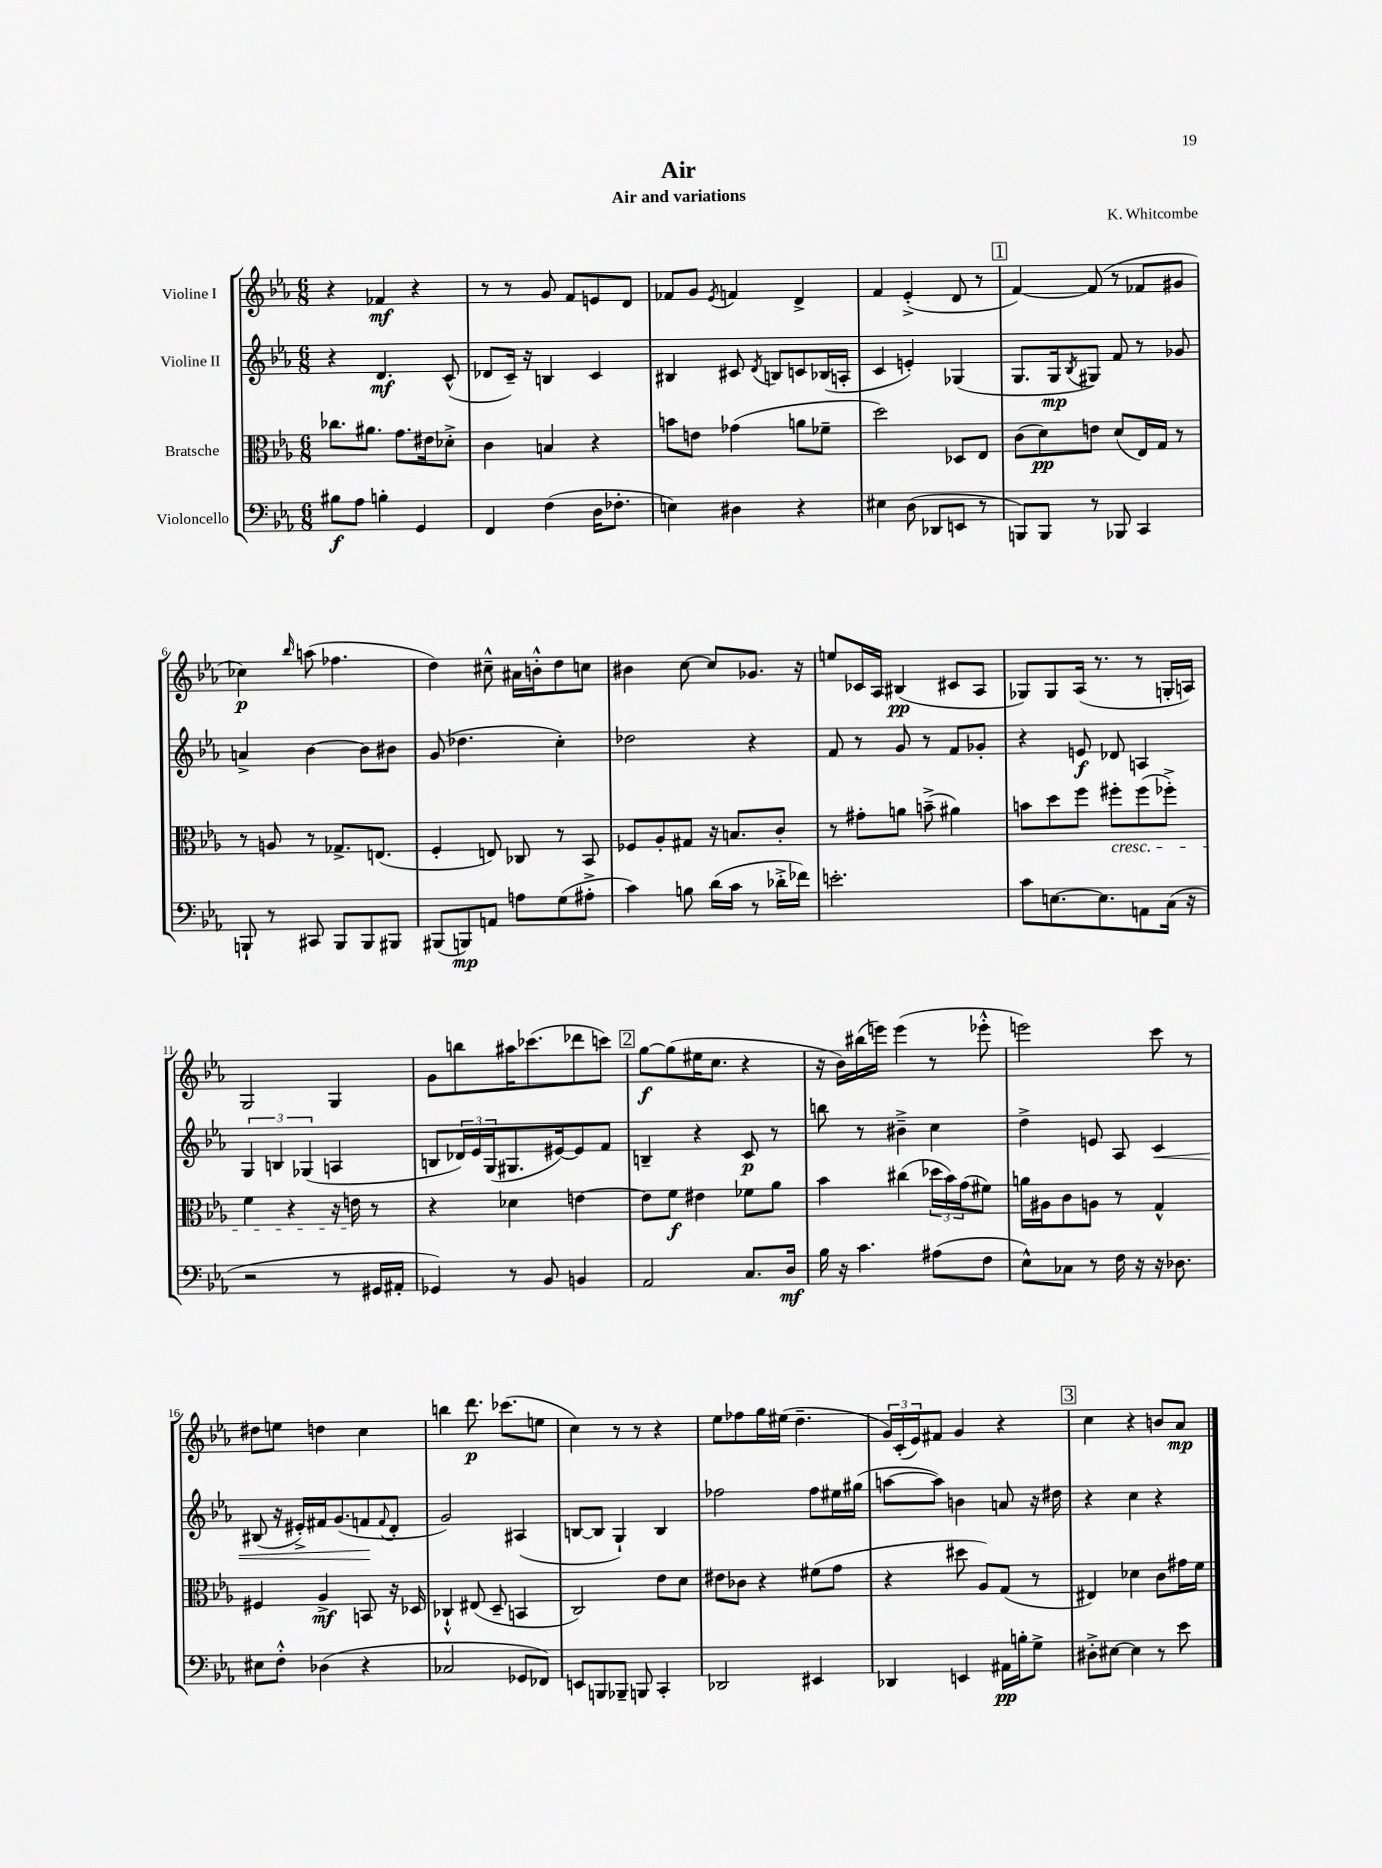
\header { title = "Air" composer = "K. Whitcombe" subtitle = "Air and variations" }
<<
\new StaffGroup <<
\new Staff = "s0" \with { instrumentName = "Violine I" } {
    \clef treble \key ees \major \numericTimeSignature \time 6/8
    r4 fes'4\mf r4 |
    r8 r8 g'8 f'8 e'8 d'8 |
    fes'8 g'8 \acciaccatura { ees'8 } f'4 d'4-> |
    f'4 ees'4-.->( d'8 r8 |
    \mark \markup { \box "1" } f'4~) f'8( r8 fes'8 gis'8 |
    ces''4\p) \grace { bes''16 } a''8( fes''4. |
    d''4) cis''8---^ ais'16 b'16-.-^ d''8 c''8 |
    bis'4 c''8~ c''8 ges'8. r16 |
    e''8 ces'16 aes16 bis4\pp( cis'8 aes8 |
    ges8) ges8 aes16( r8. r8 g16-. a16) |
    g2 g4 |
    g'8 b''8 ais''16 ces'''8.( des'''8 c'''8) |
    \mark \markup { \box "2" } g''8~\f g''8( eis''16 c''8. r4 |
    r16 bes'16) bis''16( e'''16) e'''4( r8 ees'''8-.-^ |
    e'''2) c'''8 r8 |
    dis''8 e''8 d''4 c''4 |
    b''4 d'''8.\p ces'''8.( e''8 |
    c''4) r8 r8 r4 |
    ees''8 fes''8 g''16 eis''16( d''4.-- |
    \tuplet 3/2 { g'16) c'16-.( ees'16) } fis'8 g'4 r4 |
    \mark \markup { \box "3" } c''4 r4 b'8 aes'8\mp \bar "|." |
}
\new Staff = "s1" \with { instrumentName = "Violine II" } {
    \clef treble \key ees \major \numericTimeSignature \time 6/8
    r4 d'4.\mf c'8-^( |
    des'8 c'16--) r16 b4 c'4 |
    bis4 cis'8 \acciaccatura { d'8 } b8 c'8 bes16( a16-. |
    c'4 e'4-.) ges4( |
    \mark \markup { \box "1" } g8. g16\mp \acciaccatura { bes8 } gis8) f'8 r8 ges'8 |
    a'4-> bes'4~ bes'8 bis'8 |
    g'8( des''4. c''4-.) |
    des''2 r4 |
    f'8 r8 g'8 r8 f'8 ges'8-. |
    r4 e'8\f des'8 a4 |
    \tuplet 3/2 { g4 b4 ges4( } a4 |
    b8 \tuplet 3/2 { des'16) ees'16 g16( } gis8. eis'16~) eis'8 f'8 |
    \mark \markup { \box "2" } b4-- r4 c'8\p r8 |
    b''8 r8 bis'4---> c''4 |
    d''4-> e'8 aes8 c'4\< |
    bis8( r16 eis'16-.->) fis'16 g'8.( f'8\! \appoggiatura { f'8 } d'8-. |
    g'2) ais4( |
    b8~ b8 g4-!) b4 |
    fes''2 fes''8 eis''16 gis''16( |
    a''8~ a''8) b'4 a'8 r16 dis''16 |
    \mark \markup { \box "3" } r4 c''4 r4 \bar "|." |
}
\new Staff = "s2" \with { instrumentName = "Bratsche" } {
    \clef alto \key ees \major \numericTimeSignature \time 6/8
    ces''8. ais'8. g'8. eis'16 des'8-.-> |
    c'4 b4 r4 |
    b'8 e'8 ges'4( a'8 fes'8-- |
    d''2) des8 ees8 |
    \mark \markup { \box "1" } c'8( d'8\pp) e'8 d'8( ees16) g16 r8 |
    r8 a8 r8 ges8.-> e8.( |
    f4-. e8) ces8 r8 bes,8 |
    fes8 aes8-. gis8 r16 b8. c'8-. |
    r8 gis'8-. a'8 b'8--->( ais'4) |
    b'8 d''8 f''8 fis''8-.\cresc fis''8( fes''8-.->) |
    f'4 r4 r16 e'16\! r8 |
    r4 des'4 e'4~ |
    \mark \markup { \box "2" } e'8 f'8\f eis'4 fes'8 aes'8 |
    bes'4 cis''4( \tuplet 3/2 { des''16 bes'16) g'16( } fis'8) |
    a'16 ais16 c'8 a8 r8 g4-^ |
    fis4 aes4->\mf b,8 r16 des16 |
    ces4-!-^ eis8( d8-- b,4 |
    c2) ees'8 d'8 |
    eis'8 ces'8 r4 fis'8( g'8 |
    r4 dis''8 aes8) g8( r8 |
    \mark \markup { \box "3" } eis4) des'4 c'8 gis'16 f'16 \bar "|." |
}
\new Staff = "s3" \with { instrumentName = "Violoncello" } {
    \clef bass \key ees \major \numericTimeSignature \time 6/8
    bis8\f aes8 b4-. g,4 |
    f,4 f4( d16 fes8.-. |
    e4) dis4 r4 |
    eis4 d8( des,8 e,8 r8 |
    \mark \markup { \box "1" } b,,8) b,,8 r8 bes,,8 c,4 |
    b,,8-! r8 cis,8 b,,8 b,,8 bis,,8 |
    bis,,8( b,,8\mp) a,8 a8 g8( ais8-.-> |
    c'4) b8 d'16( c'16 r8 des'16-.-> fes'16) |
    e'2.-. |
    c'8 e8.~ e8. a,8 c16( r16 |
    r2 r8 gis,16 ais,16-. |
    ges,4) r8 bes,8 b,4 |
    \mark \markup { \box "2" } aes,2 c8. d16\mf |
    bes16 r16 c'4. ais8( f8 |
    ees8-^) ces8 r8 f16 r16 r16 des8. |
    eis8 f8-.-^ des4( r4 |
    ces2 ges,8 fes,8) |
    e,8 b,,8 bes,,8-- b,,8 c,4-. |
    des,2 eis,4 |
    des,4 e,4 ais,16\pp b16-. g8-> |
    \mark \markup { \box "3" } dis8-.-> eis8~ eis4 r8 ees'8 \bar "|." |
}
>>
>>
